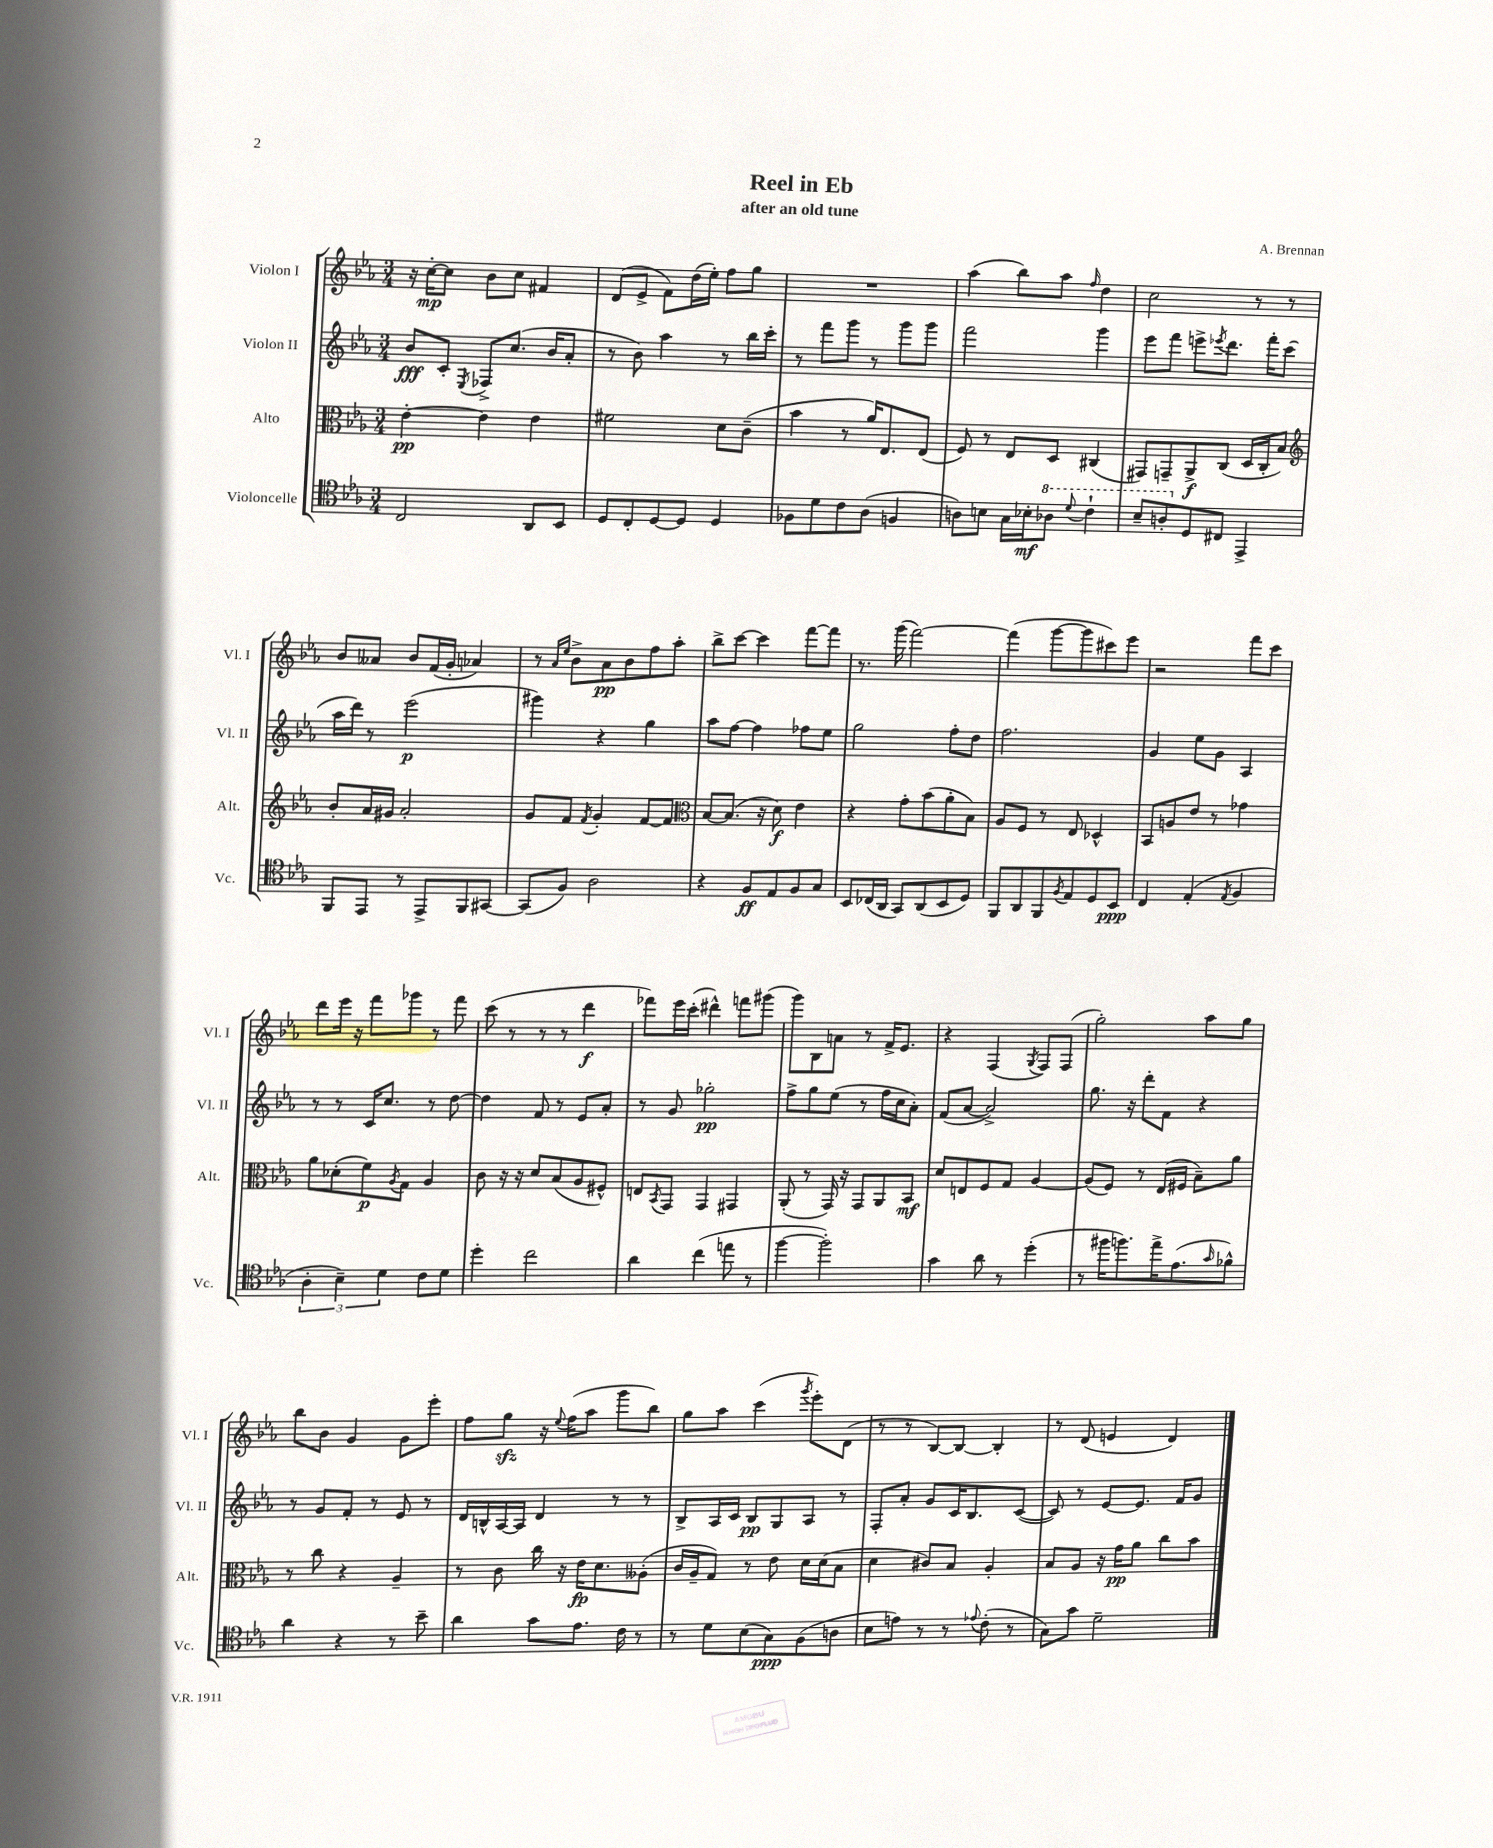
\header { title = "Reel in Eb" composer = "A. Brennan" subtitle = "after an old tune" }
<<
\new StaffGroup <<
\new Staff = "s0" \with { instrumentName = "Violon I" shortInstrumentName = "Vl. I" } {
    \clef treble \key ees \major \numericTimeSignature \time 3/4
    r16 c''16~-.\mp c''8 bes'8 c''8 fis'4 |
    d'8( ees'8-> f'8) d''16( ees''16-.) f''8 g''8 |
    R2. |
    aes''4( bes''8) aes''8 \grace { f''16 } d''4 |
    c''2 r8 r8 |
    bes'8 aeses'8 bes'8 f'16( g'16-. aes'4) |
    r8 \grace { aes'16 ees''16 } bes'8-> aes'8\pp bes'8 f''8 aes''8-. |
    bes''8-> c'''8~ c'''4 f'''8~ f'''8 |
    r8. g'''16( f'''2~) |
    f'''4( g'''8~ g'''8 cis'''8) ees'''8 |
    r2 f'''8 c'''8 |
    d'''8 ees'''16 r16 f'''8 ges'''8 r8 f'''8 |
    c'''8( r8 r8 r8 d'''4\f |
    fes'''8) ees'''16 c'''16-.( dis'''4-^) f'''8 gis'''8( |
    g'''8) bes8 a'8 r8 f'16-> ees'8. |
    r4 f4( \acciaccatura { g8 } f8) f8( |
    g''2-.) aes''8 g''8 |
    bes''8 bes'8 g'4 g'8 ees'''8-. |
    f''8 g''8\sfz r16 \appoggiatura { ees''8 } f''16( aes''8 g'''8 bes''8) |
    g''8 aes''8 c'''4( \acciaccatura { g'''8 } ees'''8-.) d'8( |
    r8 r8 bes8~) bes8~ bes4-. |
    r8 d'8( e'4 d'4) \bar "|." |
}
\new Staff = "s1" \with { instrumentName = "Violon II" shortInstrumentName = "Vl. II" } {
    \clef treble \key ees \major \numericTimeSignature \time 3/4
    bes'8\fff c'8-. \acciaccatura { ees8 } fes8-> c''8.( bes'16 aes'8-. |
    r8 bes'8) aes''4 r8 bes''16 c'''16-. |
    r8 f'''8 g'''8 r8 g'''8 g'''8 |
    f'''2 g'''4 |
    ees'''8 f'''8 e'''8-> \acciaccatura { ees'''8 } d'''8. f'''16-. c'''8( |
    aes''16 d'''16) r8 ees'''2\p( |
    gis'''4) r4 g''4 |
    aes''8 f''8~ f''4 fes''8 ees''8 |
    g''2 f''8-. d''8 |
    f''2. |
    g'4 ees''8 g'8 aes4 |
    r8 r8 c'16 c''8. r8 d''8~ |
    d''4 f'8 r8 ees'8 aes'8-. |
    r8 g'8 ges''2-.\pp |
    f''8-> g''8 ees''8( r8 f''16 c''16 aes'8-.) |
    f'8( aes'8~ aes'2->) |
    g''8. r16 d'''8-. f'8 r4 |
    r8 g'8 f'8-. r8 ees'8 r8 |
    d'16 b16-^ aes16~ aes16 d'4 r8 r8 |
    bes8-> aes16 c'16 bes8\pp g8 aes8 r8 |
    f8-. aes'8-. g'8 c'16 bes8. c'8~( |
    c'8) r8 ees'8~ ees'8. f'16 g'8 \bar "|." |
}
\new Staff = "s2" \with { instrumentName = "Alto" shortInstrumentName = "Alt." } {
    \clef alto \key ees \major \numericTimeSignature \time 3/4
    ees'4~-.\pp ees'4 ees'4 |
    fis'2 d'8 c'8--( |
    bes'4 r8 aes'16) ees8. ees8( |
    f8) r8 ees8 d8 cis4( |
    gis,8) g,8-- aes,8->\f c8( d16 c16-. bes8) |
    \clef treble bes'8-. aes'16 gis'16 aes'2-. |
    g'8 f'8 \acciaccatura { f'8 } g'4-. f'8~ f'8 |
    \clef alto bes8~ bes8.( r16 d'8\f) ees'4 |
    r4 g'8-. bes'8( aes'8-. bes8) |
    aes8 f8 r8 ees8 des4-^ |
    bes,8 a8 ees'8 r8 ges'4 |
    aes'8 des'8-.( f'8\p) \acciaccatura { aes8 } g8 aes4 |
    c'8 r16 r16 d'8 bes8( aes8 fis8-^) |
    e8 \acciaccatura { bes,8 } g,8 g,4 gis,4 |
    aes,8-.( r8 g,16) r16 g,8 aes,8 bes,8\mf |
    d'8 e8 f8 g8 aes4~ |
    aes8( f8) r8 ees16( fis16 bes8--) aes'8 |
    r8 c''8 r4 aes4-- |
    r8 c'8 c''16 r16 ees'16\fp d'8. aeses8-.( |
    c'16 aes16-- g8) r8 ees'8 d'16 d'16( bes8 |
    d'4 cis'8) bes8 aes4-. |
    bes8 aes8 r16 g'16\pp aes'8 c''8 bes'8 \bar "|." |
}
\new Staff = "s3" \with { instrumentName = "Violoncelle" shortInstrumentName = "Vc." } {
    \clef tenor \key ees \major \numericTimeSignature \time 3/4
    c2 aes,8 bes,8 |
    d8 c8-. d8~ d8 d4 |
    fes8 d'8 c'8 aes8( f4 |
    a8) b8 g16 bes16-.\mf \ottava #1 aes'!8 \appoggiatura { d''8 } c''4-! |
    bes'8-- a'8-. \ottava #0 d8 cis8 ees,4-> |
    f,8 ees,8 r8 ees,8-> f,8 gis,8~ |
    gis,8( f8) aes2 |
    r4 f8\ff ees8 f8 g8 |
    bes,8 ces16( aes,16 g,8) aes,8( bes,8 d8) |
    f,8 aes,8 f,8 \acciaccatura { f8 } ees8 d8 bes,8\ppp |
    c4 ees4-.( \acciaccatura { ees8 } f4 |
    \tuplet 3/2 { aes4-. bes4--) d'4 } c'8 d'8 |
    d''4-. c''2 |
    aes'4 c''4( e''8 r8 |
    f''4~ f''2-.) |
    g'4 aes'8 r8 d''4-.( |
    r8 fis''16 f''8.) ees''16-> ees'8.( \grace { g'16 } fes'8-^) |
    aes'4 r4 r8 bes'8-- |
    aes'4 g'8 ees'8. c'16 r8 |
    r8 d'8 bes8( g8\ppp) f8( a8 |
    bes8 e'8) r8 r8 \appoggiatura { ees'8 } c'8-.( r8 |
    g8) g'8 d'2-- \bar "|." |
}
>>
>>
\layout { \context { \Score \remove "Bar_number_engraver" } }
